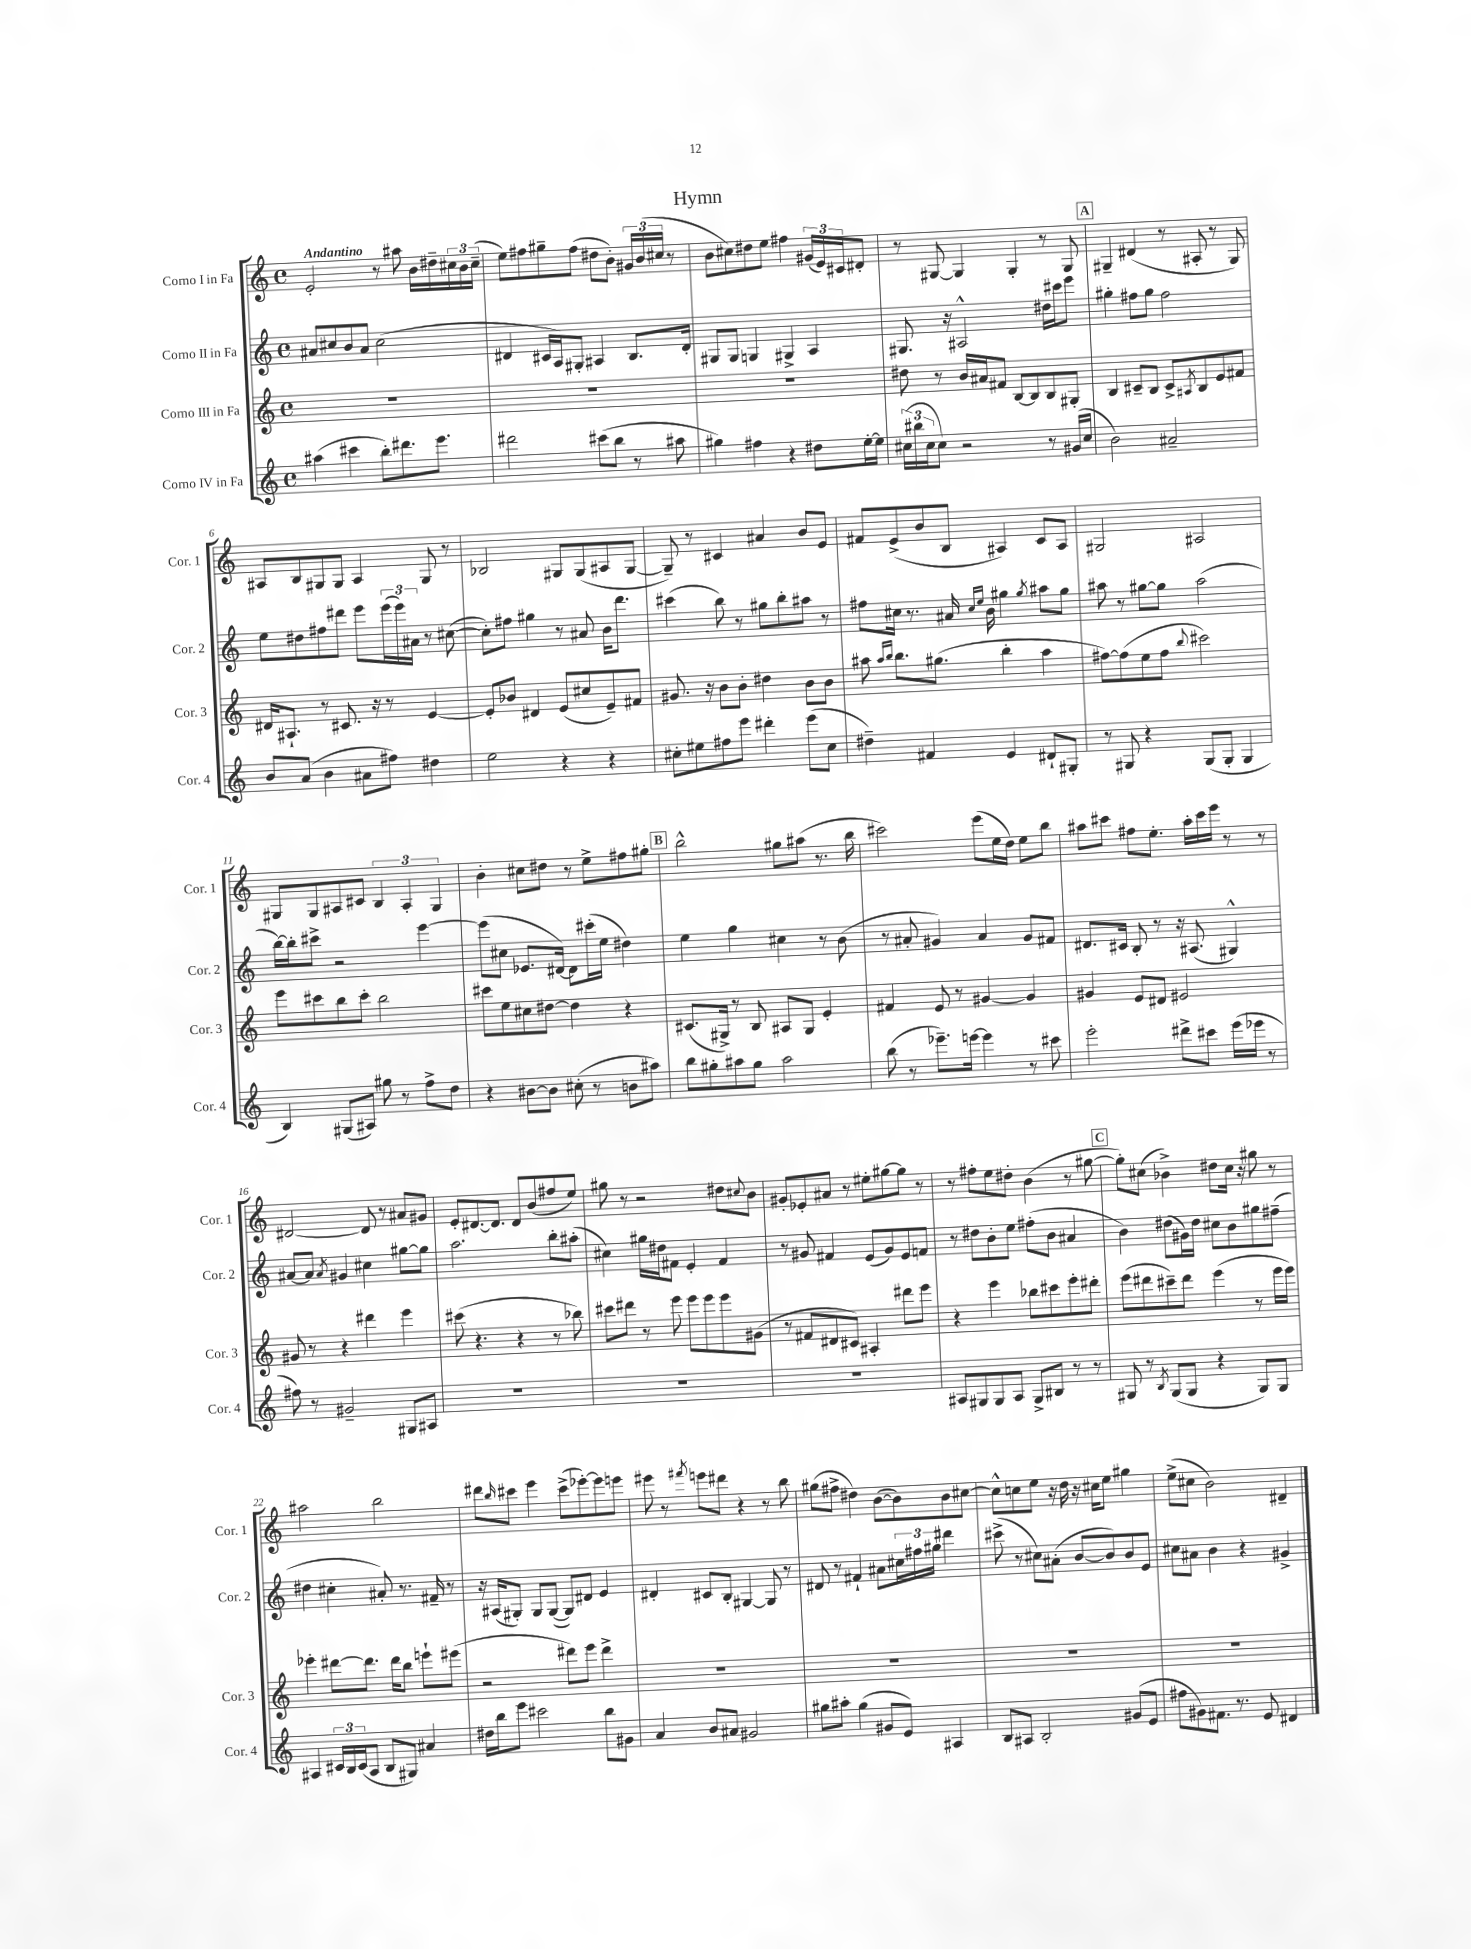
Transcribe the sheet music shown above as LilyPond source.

\header { title = "Hymn" }
<<
\new StaffGroup <<
\new Staff = "s0" \with { instrumentName = "Corno I in Fa" shortInstrumentName = "Cor. 1" } {
    \clef treble \key c \major \defaultTimeSignature \time 4/4 \tempo "Andantino"
    e'2-. r8 ais''8 b'16 dis''16-- \tuplet 3/2 { cis''16 b'16 cis''16--( } |
    e''8) fis''8 gis''8-- fis''8( dis''8 b'8-.) \tuplet 3/2 { gis'16 b'16( cis''16 } r8 |
    b'8 cis''8) dis''8 e''8 fis''4 \tuplet 3/2 { gis'16( e'16) cis'16 } dis'8-. |
    r8 gis8~ gis4 gis4-. r8 gis8 |
    \mark \markup { \box "A" } gis4-- dis'4( r8 ais8-. r8 gis8) |
    ais8 b8 gis8 gis8 ais4 gis8 r8 |
    bes2 gis8 gis8( ais8 gis8~ |
    gis8--) r8 cis'4 ais'4 b'8 e'8 |
    fis'8 e'8->( b'8 b8 ais4) c'8 ais8 |
    gis2 ais2 |
    gis8 gis8 ais8 cis'8 \tuplet 3/2 { b4 ais4-. gis4 } |
    b'4-. cis''8 dis''8 r8 e''8-> fis''8 gis''8-. |
    \mark \markup { \box "B" } b''2-^ gis''8 ais''8( r8. b''16 |
    cis'''2) e'''8( e''16 d''16) e''8 b''8 |
    ais''8 cis'''8 fis''8 e''8.-. ais''16-. cis'''16 e'''16 r8 r8 |
    dis'2~ dis'8 r8 ais'8 gis'8 |
    e'8-. dis'8.~ dis'8. dis'8 b'8( fis''8 e''8) |
    gis''8 r8 r2 dis''8 \appoggiatura { cis''8 } b'8 |
    gis'8-. ees'8-. ais'8 r8 eis''8-. gis''8~ gis''8 r8 |
    r8 fis''8-. e''8 dis''8-. b'4( r8 gis''8~ |
    \mark \markup { \box "C" } gis''8-.) cis''8( bes'4->) dis''8 cis''16 r16 gis''8 r8 |
    ais''2 b''2 |
    dis'''8 \grace { b''16 } cis'''8 e'''4 cis'''8->( ees'''8~-.) ees'''8 e'''8 |
    eis'''8 r8 \acciaccatura { fis'''8 } e'''8 dis'''8 r4 r8 b''8 |
    gis''8( fis''8-> dis''4) b'8~( b'8) b'8 cis''8~ |
    cis''8-^ c''8 e''8 r16 d''16 r16 cis''16 e''8 gis''4 |
    e''8->( cis''8 b'2) dis'4-- \bar "|." |
}
\new Staff = "s1" \with { instrumentName = "Corno II in Fa" shortInstrumentName = "Cor. 2" } {
    \clef treble \key c \major \defaultTimeSignature \time 4/4
    ais'8 cis''8 b'8 ais'8 cis''2( |
    dis'4 cis'16 a16) gis8-. ais4 b8. dis'16-. |
    gis8 gis8 g4 gis4-> a4 |
    gis8. r16 ais2-^ dis''16 cis'''16 e'''8 |
    \mark \markup { \box "A" } gis''4-. fis''8 gis''8 fis''2 |
    e''8 dis''8 fis''8 dis'''8 e'''8 \tuplet 3/2 { e'''16( e'''16) ais'16 } r8 cis''8~( |
    cis''8-.) fis''8 gis''4 r8 ais'8 b'16 d'''8. |
    cis'''4( b''8) r8 gis''8 b''8-. ais''8 r8 |
    fis''8 cis''16 r8. ais'16 \grace { cis''16 e''16 } b'16 gis''4 \acciaccatura { gis''8 } ais''8 gis''8 |
    ais''8 r8 gis''8~ gis''8 ais''2( |
    b''16~) b''16-. cis'''8-> r2 e'''4~ |
    e'''8( cis''8 ees'8. dis'16~) dis'8 cis'''16-.( e''16 dis''4) |
    \mark \markup { \box "B" } e''4 g''4 cis''4 r8 b'8( |
    r8 ais'8-. gis'4) ais'4 gis'8 fis'8 |
    dis'8. cis'16 b8-. r8 r16 ais8.( gis4-^) |
    ais'8~ ais'8 \acciaccatura { ais'8 } gis'4 cis''4 gis''8~ gis''8 |
    a''2. b''8-. ais''8-.( |
    cis''4) gis''16 dis''16 fis'8 e'4-. fis'4 |
    r8 gis'8 fis'4 e'8( gis'8) e'8 f'8 |
    r8 dis''8 b'8-. e''8 fis''8-.( b'8 ais'4 |
    \mark \markup { \box "C" } b'4) dis''8( gis'16) dis''16 cis''8 b'8 gis''8 fis''8--( |
    dis''4 cis''4-. ais'8-.) r8. fis'16-- r8 |
    r16 ais16( gis8-.) gis8 gis8~( gis8) dis'8 e'4 |
    dis'4-. cis'8 b8-. gis4~ gis8 r8 |
    dis'8 r8 fis'4-! ais'8 \tuplet 3/2 { cis''16 fis''16 gis''16 } dis'''4 |
    cis'''8->( r8 cis''8) ais'8-.( b'8~ b'8) b'8 e'8 |
    cis''8 ais'8 b'4 r4 gis'4-> \bar "|." |
}
\new Staff = "s2" \with { instrumentName = "Corno III in Fa" shortInstrumentName = "Cor. 3" } {
    \clef treble \key c \major \defaultTimeSignature \time 4/4
    R1 |
    R1 |
    R1 |
    dis''8 r8 b'16 ais'16 fis'8 b8~ b8 b8 gis8-. |
    \mark \markup { \box "A" } b4 cis'8-- b8 cis'8-> \acciaccatura { ais8 } b8 e'8 fis'8 |
    dis'16 ais8.-! r8 cis'8. r16 r8 e'4~ |
    e'8-. bes'8 dis'4 e'8( cis''8 e'8--) fis'8 |
    gis'8. r16 b'8 b'8-. dis''4 b'8 b'8 |
    ais''8 \grace { ais''16 b''16 } b''8. gis''8.( b''4-. ais''4 |
    fis''8~) fis''8( e''8 fis''8 \appoggiatura { b''8 } cis'''2) |
    e'''8 cis'''8 b''8 cis'''8-. b''2 |
    cis'''8 e''8 cis''8 dis''8~ dis''4 r4 |
    \mark \markup { \box "B" } cis'8.( gis16->) r8 b8 ais8 gis8 e'4-. |
    fis'4 e'8 r8 gis'4~ gis'4 |
    gis'4 e'8 dis'8 eis'2 |
    gis'8 r8 r4 dis'''4 e'''4 |
    cis'''8( r4. r4 r8 bes''8) |
    cis'''8 dis'''8 r8 e'''8 e'''8 e'''8 e'''8 gis'8( |
    r8 fis'8 dis'8 cis'8) ais4-. dis'''8 e'''8 |
    r4 e'''4 bes''8 cis'''8 e'''8-. dis'''8-. |
    \mark \markup { \box "C" } e'''8( dis'''8 cis'''8--) dis'''8 e'''4( r8 e'''16 e'''16) |
    ees'''4-. dis'''8~ dis'''8. dis'''16 b''8 e'''8-! eis'''8( |
    r2 dis'''8) e'''8 dis'''4-> |
    R1 |
    R1 |
    R1 |
    R1 \bar "|." |
}
\new Staff = "s3" \with { instrumentName = "Corno IV in Fa" shortInstrumentName = "Cor. 4" } {
    \clef treble \key c \major \defaultTimeSignature \time 4/4
    ais''4( cis'''4 b''8-.) dis'''8. e'''8. |
    dis'''2 cis'''8( b''8 r8 ais''8 |
    gis''4) fis''4 r4 dis''8 e''16~-. e''16 |
    \tuplet 3/2 { cis''16( bis''16 cis''16 } cis''8) r2 r8 gis'16( cis''16 |
    \mark \markup { \box "A" } b'2) ais'2-- |
    b'8 a'8( b'4 ais'8 fis''8) dis''4 |
    e''2 r4 r4 |
    cis''8-. eis''8 fis''8 e'''8 dis'''4-. e'''8( cis''8 |
    dis''4--) fis'4 e'4 dis'8-! gis8-. |
    r8 gis8 r4 gis8( gis8-. gis4 |
    b4) gis8( ais8) gis''8 r8 f''8-> d''8 |
    r4 bis'8~ bis'8 cis''8-.( r8 b'8 ais''8) |
    \mark \markup { \box "B" } b''8 gis''8-. ais''8 gis''8 ais''2 |
    b''8( r8 ees'''8.--) e'''16~ e'''4 r8 cis'''8 |
    e'''2-. dis'''8-> cis'''8 e'''16( ees'''16 r8 |
    fis''8) r8 gis'2-- gis8 ais8 |
    R1 |
    R1 |
    R1 |
    ais8 gis8 gis8 ais8 gis8-> bis8 r8 r8 |
    \mark \markup { \box "C" } gis8 r8 \acciaccatura { b8 } gis8( gis8 r4 gis8) gis8 |
    ais4 \tuplet 3/2 { cis'16 b16 cis'16( } ais8 b8 gis8) ais'4 |
    dis''16 b''16 e'''8 cis'''2 b''8 gis'8 |
    a'4 b'8 ais'8 gis'2 |
    gis''8 ais''8-. gis''4( gis'8 e'8) ais4 |
    b8 ais8 b2-. gis'8( e'8 |
    fis''8 gis'8) fis'8. r8. e'8 dis'4 \bar "|." |
}
>>
>>
